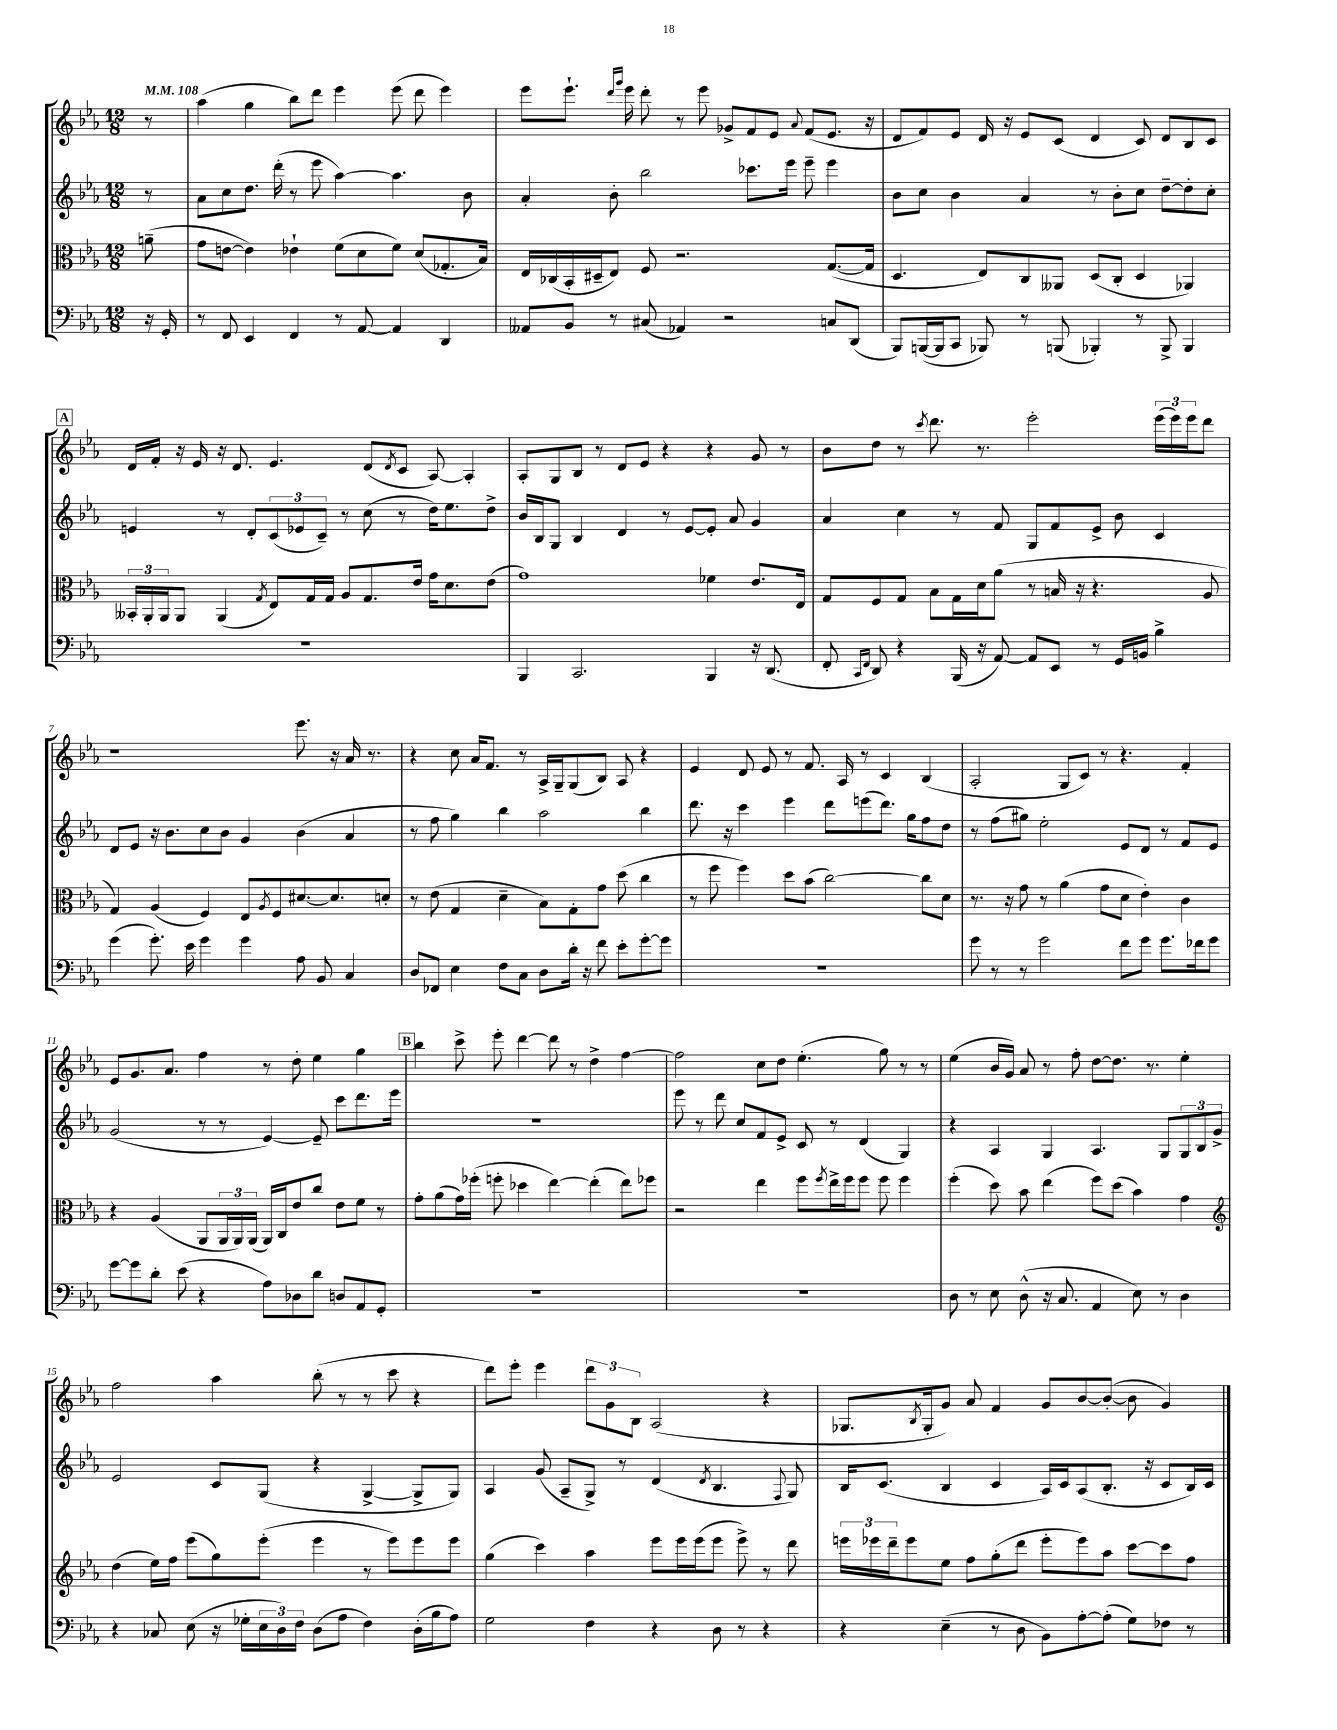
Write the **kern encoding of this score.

**kern	**kern	**kern	**kern
*staff4	*staff3	*staff2	*staff1
*clefF4	*clefC3	*clefG2	*clefG2
*k[b-e-a-]	*k[b-e-a-]	*k[b-e-a-]	*k[b-e-a-]
*M12/8	*M12/8	*M12/8	*M12/8
*MM108	*MM108	*MM108	*MM108
16r	(8a~	8r	8r
16GG'	.	.	.
=	=	=	=
8r	8g	8a-	(4aa-
8FF	[8e	8cc	.
4EE-	4e])	8.dd	4gg
.	.	(16ddd'	.
4FF	4e-`	8r	8bb-)
.	.	8eee-	8ddd
8r	(8f	[4aa-)	4eee-
[8AA-	8d	.	.
4AA-]	8f)	4.aa-]	(8eee-
.	(8d	.	8ddd
4DD	8.G-'	.	4eee-)
.	.	8b-	.
.	16B-)	.	.
=	=	=	=
8AA--	16E-	4a-'	8eee-
.	(16C-	.	.
8BB-	16BB-'	.	8.eee-`
.	16D#~	.	.
8r	8E-)	8b-'	.
.	.	.	16qqddd
.	.	.	16qqggg
.	.	.	16eee-
(8C#	8F	2bb-	8ddd'
4AA-)	2.r	.	8r
.	.	.	8eee-
2r	.	.	8g-^
.	.	8.ccc-	8f
.	.	.	8e-
.	.	16eee-	.
.	.	.	8qqa-
.	.	8eee-~	(8f
8C	([8.G	4eee-	8.e-
(8DD	.	.	.
.	16G]	.	16r
=	=	=	=
8BBB-)	4.D	8b-	8d
([16BBB	.	8cc	8f)
16BBB]	.	.	.
8CC	.	4b-	8e-
8BBB-)	8E-)	.	16d
.	.	.	16r
8r	8C	4a-	8e-
(8BBB	8AA--	.	(8c
4BBB-')	(8D	8r	4d
.	8C'	8b-'	.
8r	4D	8cc	8c)
8BBB-^	.	[8dd~	8d
4BBB-	4AA-)	8dd']	8B-
.	.	8cc'	8c
=	=	=	=
1.r	24BB--'	4e	16d
.	24AA-'	.	.
.	.	.	16f'
.	24AA-	.	.
.	8AA-	.	16r
.	.	.	16e-
.	(4AA-	8r	16r
.	.	.	8.d
.	.	8d'	.
.	8qG	.	.
.	8E-)	(12c	4.e-
.	.	12e-	.
.	16G	.	.
.	.	12c~)	.
.	16G	.	.
.	8A-	8r	.
.	8.G	(8cc	(8d
.	.	.	8qd
.	.	8r	8c
.	16e-	.	.
.	16g	16dd)	[8A-)
.	8.d	8.ee-	.
.	.	.	4A-']
.	(8e-	8dd^	.
=	=	=	=
4BBB-	1g)	16b-	8A-'
.	.	16B-	.
.	.	8G	8G
2.CC	.	4B-	8B-
.	.	.	8r
.	.	4d	8d
.	.	.	8e-
.	.	8r	4r
.	.	[8e-	.
4BBB-	4f-	8e-']	4r
.	.	8a-	.
16r	8.e-	4g	8g
(8.DD	.	.	.
.	.	.	8r
.	16E-	.	.
=	=	=	=
8FF'	8G	4a-	8b-
16qqCC	.	.	.
16qqFF	.	.	.
8DD)	8F	.	8dd
4r	8G	4cc	8r
.	.	.	8qccc
.	8B-	.	8.ddd
(16BBB-	16G	8r	.
16r	16d	.	8.r
[8AA-)	(8a-	8f	.
8AA-]	8r	8G	2eee-'
8EE-	16B	8f	.
.	16r	.	.
8r	4.r	8e-^	.
16GG	.	8b-	.
16BB	.	.	.
4B-^	.	4c	(24eee-
.	.	.	24eee-)
.	.	.	24eee-
.	8A-	.	8ddd
=	=	=	=
(4g	4G)	8d	1r
.	.	8e-	.
8.g')	(4A-	16r	.
.	.	8.b-	.
16e-	.	.	.
4g	4F)	8cc	.
.	.	8b-	.
4g	8E-	4g	.
.	8qA-	.	.
.	8F	.	.
8A-	[8.d#	(4b-	8.eee-
8BB-	.	.	.
.	8.d#]	.	16r
4C	.	4a-	16a-
.	.	.	8.r
.	8d'	.	.
=	=	=	=
8D	8r	8r	4r
8FF-	(8e-	8ff	.
4E-	4G	4gg)	8cc
.	.	.	16a-
.	.	.	8.f
8F	4d~	4bb-	.
8C	.	.	8r
8D	8B-)	2aa-	16A-^
.	.	.	16G~
16d'	8G'	.	(8G
16r	.	.	.
8f	8g	.	8B-)
8e-'	(8dd	.	8A-
[8g'	4cc	4bb-	4r
8g]	.	.	.
=	=	=	=
1.r	8r	8.ddd	4e-
.	8ff	.	.
.	.	16r	.
.	4ff)	4ccc	8d
.	.	.	8e-
.	8dd	4eee-	8r
.	(8b-	.	8.f
.	[2cc)	8ddd	.
.	.	.	16A-
.	.	(8eee	8r
.	.	8.ddd)	4c
.	.	16gg	.
.	8cc]	8ff	(4B-
.	8d	8dd	.
=	=	=	=
8g	8.r	8r	2A-'
8r	.	(8ff	.
.	16r	.	.
8r	8g	8gg#)	.
2g	8r	2ee-'	.
.	(4a-	.	8G
.	.	.	8c)
.	8g	.	8r
8f	8d	8e-	4.r
8g	4e-')	8d	.
8.g	.	8r	.
.	4c	8f	4f'
16f-	.	.	.
8g	.	8e-	.
=	=	=	=
[8g	4r	(2g	8e-
8g]	.	.	8.g
8d'	(4A-	.	.
.	.	.	8.a-
(8e-	.	.	.
4r	8AA-	8r	4ff
.	24AA-	8r	.
.	24AA-)	.	.
.	(24AA-	.	.
8A-)	16AA-)	[4e-)	8r
.	16C	.	.
8D-	8e-	.	8dd'
8d	8cc	8e-~]	4ee-
8D	8e-	8ccc	.
8AA-	8f	8.ddd	4gg
8GG'	8r	.	.
.	.	16eee-	.
=	=	=	=
1.r	8g'	1.r	4bb-
.	(8a-	.	.
.	16g)	.	8ccc^
.	(16ff-'	.	.
.	8ff'	.	8eee-'
.	4dd-	.	[4ddd
.	[4ee-)	.	8ddd]
.	.	.	8r
.	(4ee-']	.	4dd^
.	8ee-)	.	[4ff
.	8ff-	.	.
=	=	=	=
1.r	2r	8eee-	2ff]
.	.	8r	.
.	.	8ddd	.
.	.	8cc	.
.	4ee-	8f	8cc
.	.	8e-^	8dd
.	8ff	8c	(4.ee-'
.	8qff	.	.
.	16ee-^	8r	.
.	16ff	.	.
.	8ff	(4d	.
.	8ff	.	8gg)
.	4ff	4G)	8r
.	.	.	8r
=	=	=	=
8D	(4ff'	4r	(4ee-
8r	.	.	.
8E-	8dd)	4A-	16b-
.	.	.	16g)
(8D^^	8b-	.	8a-
16r	(4ee-	4G	8r
8.C	.	.	.
.	.	.	8ff'
4AA-	8ff)	4.A-	[8dd
.	(8dd	.	8.dd]
8E-)	4b-)	.	.
.	.	.	8.r
8r	.	8G	.
4D	4g	12G	4ee-'
.	.	12B-	.
.	.	12g^	.
=	=	=	=
*	*clefG2	*	*
4r	(4dd	2e-	2ff
8C-	16ee-)	.	.
.	16ff	.	.
(8E-	(8eee-	.	.
16r	8gg)	8c	4aa-
16G-'	.	.	.
24E-	(8eee-'	(8G	.
24D)	.	.	.
24F	.	.	.
(8D	4eee-	4r	(8bb-'
8A-	.	.	8r
4F)	8r	[4G^	8r
.	8eee-)	.	8ccc
(16D'	8eee-	8G^]	4r
16B-	.	.	.
8A-)	8eee-	8G)	.
=	=	=	=
2G	(4gg	4A-	8ddd)
.	.	.	8eee-'
.	4ccc)	(8g	4eee-
.	.	8A-~	.
4F	4aa-	8G^)	12ddd
.	.	.	12g
.	.	8r	.
.	.	.	12B-
4r	8eee-	(4d	(2A-
.	16eee-	.	.
.	(16eee-	.	.
.	.	8qd	.
8D	8eee-	4.B-	.
8r	8eee-^)	.	.
4r	8r	.	4r
.	.	8qqF	.
.	8ddd	8G)	.
=	=	=	=
4r	24eee	16B-	8.G-
.	24eee-	.	.
.	.	(8.c	.
.	24ddd~	.	.
.	8eee-	.	.
.	.	.	8qB-
.	.	.	16G-'
(4E-~	8ee-	4B-	8g)
.	8ff	.	8a-
8r	(8gg'	4c	4f
8D	8ddd	.	.
8BB-)	8eee-'	16A-)	8g
.	.	16c	.
[8A-'	8eee-)	(8A-	[8b-
(8A-']	8aa-	8.B-'	(8b-'_
8G)	[8ccc	.	8b-]
.	.	16r	.
8F-	8ccc]	8c	4g)
8r	8ff	16B-)	.
.	.	16c	.
==	==	==	==
*-	*-	*-	*-
